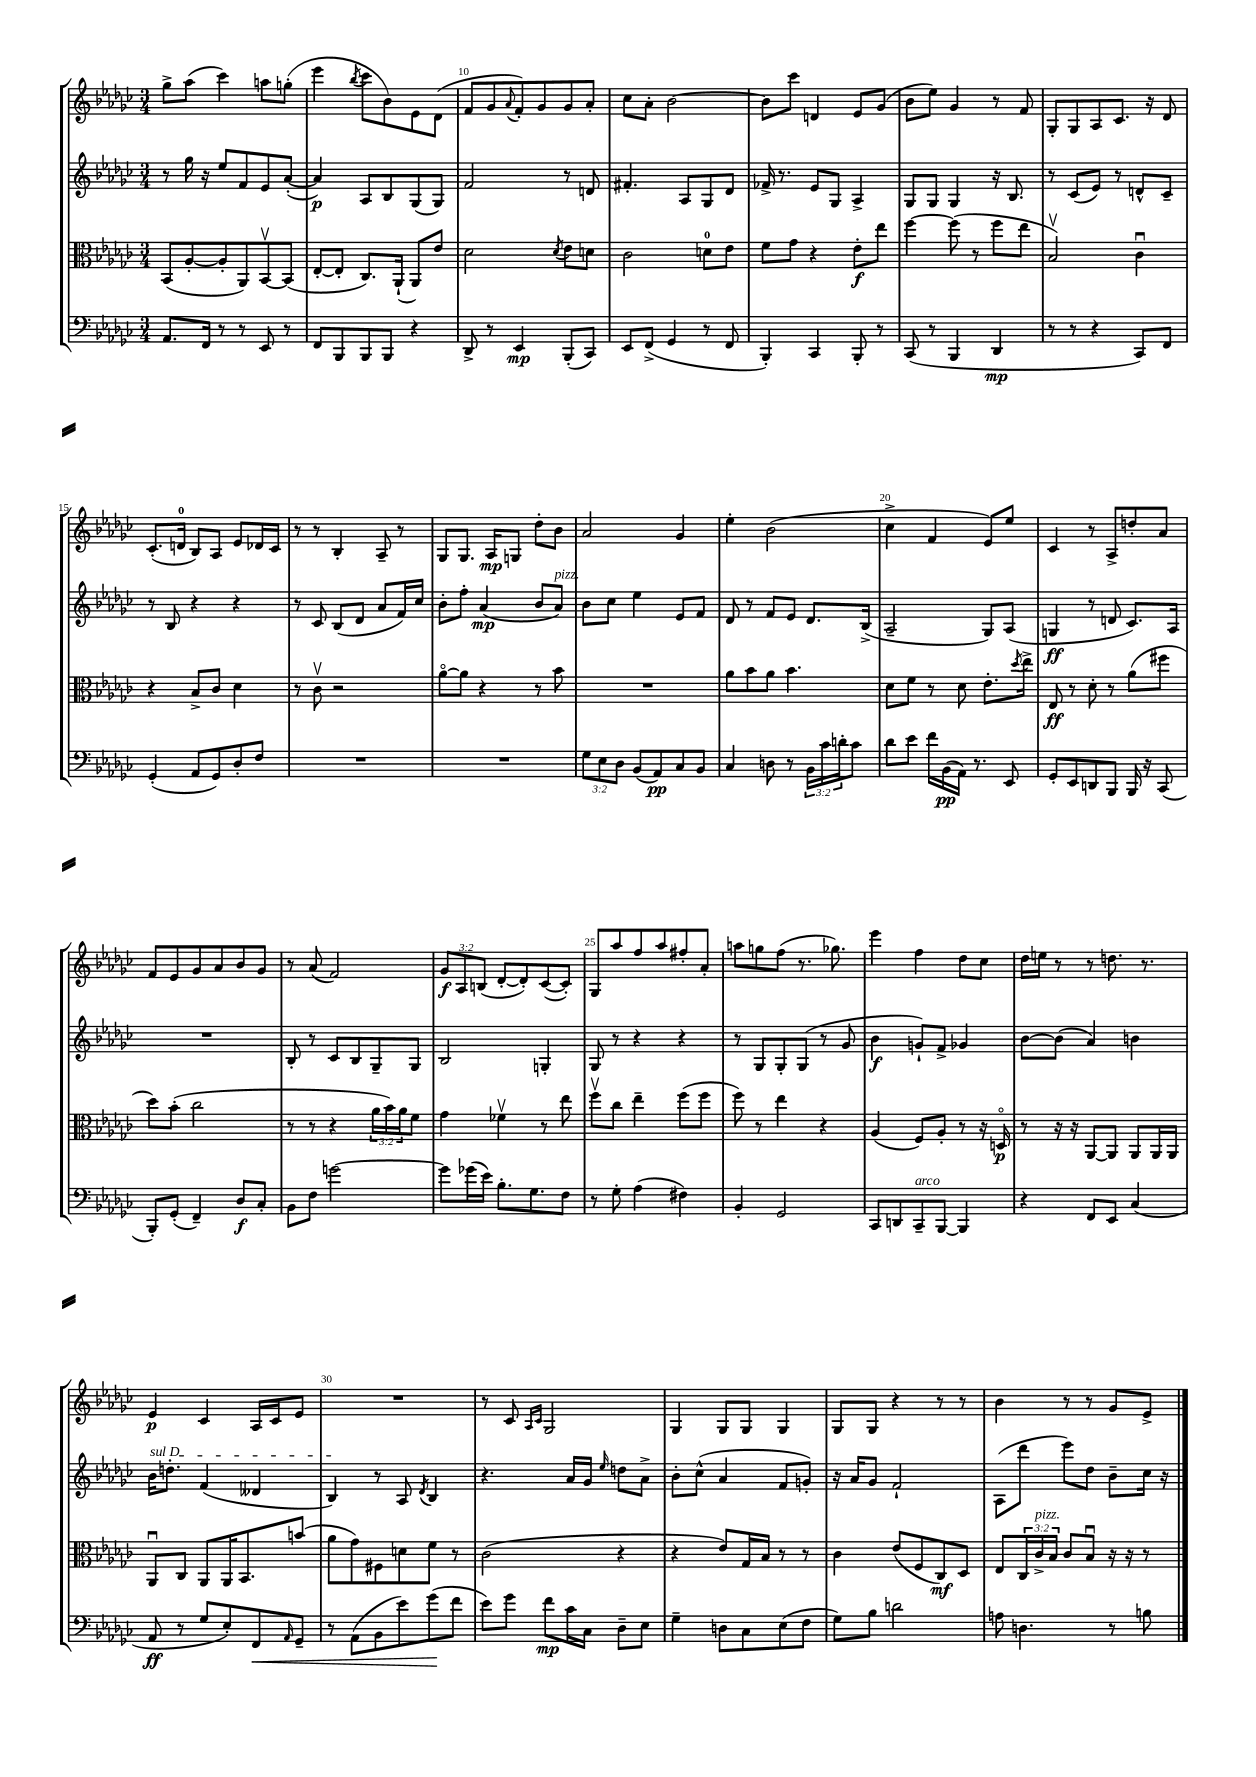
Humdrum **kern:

**kern	**kern	**kern	**kern
*staff4	*staff3	*staff2	*staff1
*clefF4	*clefC3	*clefG2	*clefG2
*k[b-e-a-d-g-c-]	*k[b-e-a-d-g-c-]	*k[b-e-a-d-g-c-]	*k[b-e-a-d-g-c-]
*M3/4	*M3/4	*M3/4	*M3/4
8.AA-/L	(8BB-/L	8r	8gg-^\L
.	[8A-'/	16gg-\	(8aa-\J
16FF/Jk	.	16r	.
8r	8A-'/]	8ee-/L	4ccc-\)
8r	8AA-/)	8f/	.
8EE-/	[8BB-v/	8e-/	8aa\L
8r	(8BB-/]J	([8a-'/J	(8gg'\J
=	=	=	=
8FF/L	[8E-'/L	4a-/])	4eee-\
8BBB-/	8E-'/]J	.	.
.	.	.	8qbb-/
8BBB-/	8.C-/L)	8A-/L	8ccc-\L
8BBB-/J	.	8B-/	8b-\)
.	(16AA-`/Jk	.	.
4r	8AA-/L)	(8G-/	8e-\
.	8e-/J	8G-/J)	(8d-\J
=	=	=	=
8DD-^/	2d-\	2f/	8f/L
8r	.	.	8g-/
.	.	.	8qqa-/
4EE-/	.	.	8f'/)
.	.	.	8g-/
.	8qd-/	.	.
(8BBB-'/L	8e-\L	8r	8g-/
8CC-/J)	8d\J	8d/	8a-'/J
=	=	=	=
8EE-/L	2c-\	4.f#'/	8cc-\L
(8FF^/J	.	.	8a-'\J
4GG-/	.	.	[2b-\
.	.	8A-/L	.
8r	8d\L	8G-/	.
8FF/	8e-\J	8d-/J	.
=	=	=	=
4BBB-'/)	8f\L	16f-^/	8b-\]L
.	.	8.r	.
.	8g-\J	.	8ccc-\J
4CC-/	4r	8e-/L	4d/
.	.	8G-/J	.
8BBB-'/	8e-'\L	4A-^/	8e-/L
8r	8ee-\J	.	(8g-/J
=	=	=	=
(8CC-/	[4ff\	8G-/L	8b-\L
8r	.	8G-/J	8ee-\J)
4BBB-/	(8ff\]	4G-/	4g-/
.	8r	.	.
4DD-/	8ff\L	16r	8r
.	.	8.B-/	.
.	8ee-\J	.	8f/
=	=	=	=
8r	2B-v/)	8r	8G-'/L
8r	.	(8c-/L	8G-/
4r	.	8e-/J)	8A-/
.	.	8r	8.c-/J
8CC-/L)	4c-u\	8d^^/L	.
.	.	.	16r
8FF/J	.	8c-~/J	8d-/
=	=	=	=
(4GG-'/	4r	8r	(8.c-'/L
.	.	8B-/	.
.	.	.	16d/Jk
8AA-/L	8B-^/L	4r	8B-/L)
8GG-/)	8c-/J	.	8A-/J
8D-'/	4d-\	4r	8e-/L
8F/J	.	.	16d-/L
.	.	.	16c-/JJ
=	=	=	=
2.r	8r	8r	8r
.	8c-v\	8c-/	8r
.	2r	(8B-/L	4B-'/
.	.	8d-/J	.
.	.	8a-/L	8A-~/
.	.	16f/L)	8r
.	.	16cc-/JJ	.
=	=	=	=
2.r	[8a-o\L	8b-'\L	8G-/L
.	8a-\]J	8ff'\J	8.G-/J
.	4r	(4a-/	.
.	.	.	16A-/LK
.	.	.	8G/J
.	8r	8b-/L	8dd-'\L
.	8b-\	8a-/J)	8b-\J
=	=	=	=
12G-\L	2.r	8b-\L	2a-/
12E-\	.	.	.
.	.	8cc-\J	.
12D-\J	.	.	.
(8BB-/L	.	4ee-\	.
8AA-/)	.	.	.
8C-/	.	8e-/L	4g-/
8BB-/J	.	8f/J	.
=	=	=	=
4C-/	8a-\L	8d-/	4ee-'\
.	8b-\	8r	.
8D\	8a-\J	8f/L	(2b-\
8r	4.b-\	8e-/J	.
24BB-\LL	.	8.d-/L	.
24c-\	.	.	.
24d'\J	.	.	.
8c-\J	.	.	.
.	.	(16B-^/Jk	.
=	=	=	=
8d-\L	8d-\L	2A-~/	4cc-^\
8e-\J	8f\J	.	.
16f\LL	8r	.	4f/
(16BB-\	.	.	.
16AA-\JJ)	8d-\	.	.
8.r	.	.	.
.	8.e-'\L	8G-/L)	8e-/L)
8EE-/	.	(8A-/J	8ee-/J
.	8qdd-/	.	.
.	16ee-^\Jk	.	.
=	=	=	=
8GG-'/L	8E-/	4G/	4c-/
8EE-/	8r	.	.
8DD/	8d-'\	8r	8r
8BBB-/J	8r	8d/	8A-^/L
16BBB-/	(8a-\L	8.c-/L)	8dd'/
16r	.	.	.
(8CC-/	8ff#\J	.	8a-/J
.	.	16A-/Jk	.
=	=	=	=
8BBB-'/L)	8dd-\L)	2.r	8f/L
(8GG-'/J	(8b-'\J	.	8e-/
4FF~/)	2cc-\	.	8g-/
.	.	.	8a-/
8D-/L	.	.	8b-/
8C-'/J	.	.	8g-/J
=	=	=	=
8BB-\L	8r	8B-'/	8r
8F\J	8r	8r	(8a-/
[2g\	4r	8c-/L	2f/)
.	.	8B-/	.
.	24a-\LL	8G-~/	.
.	24b-\)	.	.
.	24a-\J	.	.
.	8f\J	8G-/J	.
=	=	=	=
8g\]L	4g-\	2B-/	12g-/L
.	.	.	12A-/
(16g-\L	.	.	.
.	.	.	(12B/J
16e-\JJ)	.	.	.
8.B-'\L	4f-v\	.	[8d-'/L
.	.	.	8d-'/])
8.G-\	.	.	.
.	8r	4G'/	([8c-/
8F\J	8ee-\	.	8c-'/]J)
=	=	=	=
8r	8ffv\L	8G-/	8G-/L
8G-'\	8cc-\J	8r	8aa-/
(4A-\	4ee-~\	4r	8ff/
.	.	.	8aa-/
4F#\)	(8ff\L	4r	8ff#'/
.	8ff\J	.	8a-'/J
=	=	=	=
4BB-'/	8ff\)	8r	8aa\L
.	8r	8G-/L	8gg\
2GG-/	4ee-\	8G-'/	(8ff\J
.	.	(8G-/J	8.r
.	4r	8r	.
.	.	.	8.gg-\)
.	.	8g-/	.
=	=	=	=
8CC-/L	(4A-/	4b-\	4eee-\
8DD/	.	.	.
8CC-~/	8F/L)	8g`/L)	4ff\
[8BBB-/J	8A-'/J	8f^/J	.
4BBB-/]	8r	4g-/	8dd-\L
.	16r	.	8cc-\J
.	16Do/	.	.
=	=	=	=
4r	8r	[8b-\L	16dd-\LL
.	.	.	16ee\JJ
.	16r	(8b-\]J	8r
.	16r	.	.
8FF/L	[8AA-/L	4a-/)	8r
8EE-/J	8AA-/]J	.	8.dd\
(4C-/	8AA-/L	4b\	.
.	.	.	8.r
.	16AA-/L	.	.
.	16AA-/JJ	.	.
=	=	=	=
8AA-/	8AA-u/L	16b-\LK	4e-/
.	.	8.dd'\J	.
8r	8C-/J	.	.
8G-/L	8AA-/L	(4f/	4c-/
8E-'/)	16AA-/K	.	.
.	8.BB-/	.	.
8FF/	.	4d--/	16A-/LL
.	.	.	16c-/J
16qqAA-/	.	.	.
8GG-~/J	(8b/J	.	8e-/J
=	=	=	=
8r	8a-\L	4B-/)	2.r
(8AA-\L	8g-\)	.	.
8BB-\	8F#\	8r	.
8e-\)	8d\	8A-/	.
.	.	8qd-/	.
(8g-\	8f\J	4B-/	.
8f\J	8r	.	.
=	=	=	=
8e-\L)	(2c-\	4.r	8r
8g-\J	.	.	8c-/
.	.	.	16qqA-/LL
.	.	.	16qqc-/JJ
8f\L	.	.	2G-/
16c-\L	.	16a-/LL	.
16C-\JJ	.	16g-/JJ	.
.	.	16qqee-/	.
8D-~\L	4r	8dd\L	.
8E-\J	.	8a-^\J	.
=	=	=	=
4G-~\	4r	8b-'\L	4G-/
.	.	(8cc-^^\J	.
8D\L	8e-/L)	4a-/	8G-/L
8C-\	16G-/L	.	8G-/J
.	16B-/JJ	.	.
(8E-\	8r	8f/L	4G-/
8F\J	8r	8g'/J)	.
=	=	=	=
8G-\L)	4c-\	16r	8G-/L
.	.	16a-/LK	.
8B-\J	.	8g-/J	8G-/J
2d\	(8e-/L	2f`/	4r
.	8F/	.	.
.	8C-/)	.	8r
.	8D-/J	.	8r
=	=	=	=
8A\	8E-/L	(8A-\L	4b-\
4.D\	24C-/L	8ddd-\J	.
.	24c-^/	.	.
.	24B-/JJ	.	.
.	8c-/L	8eee-\L)	8r
.	8B-u/J	8dd-\J	8r
8r	16r	8b-~\L	8g-/L
.	16r	.	.
8B\	8r	16cc-\Jk	8e-^/J
.	.	16r	.
==	==	==	==
*-	*-	*-	*-
